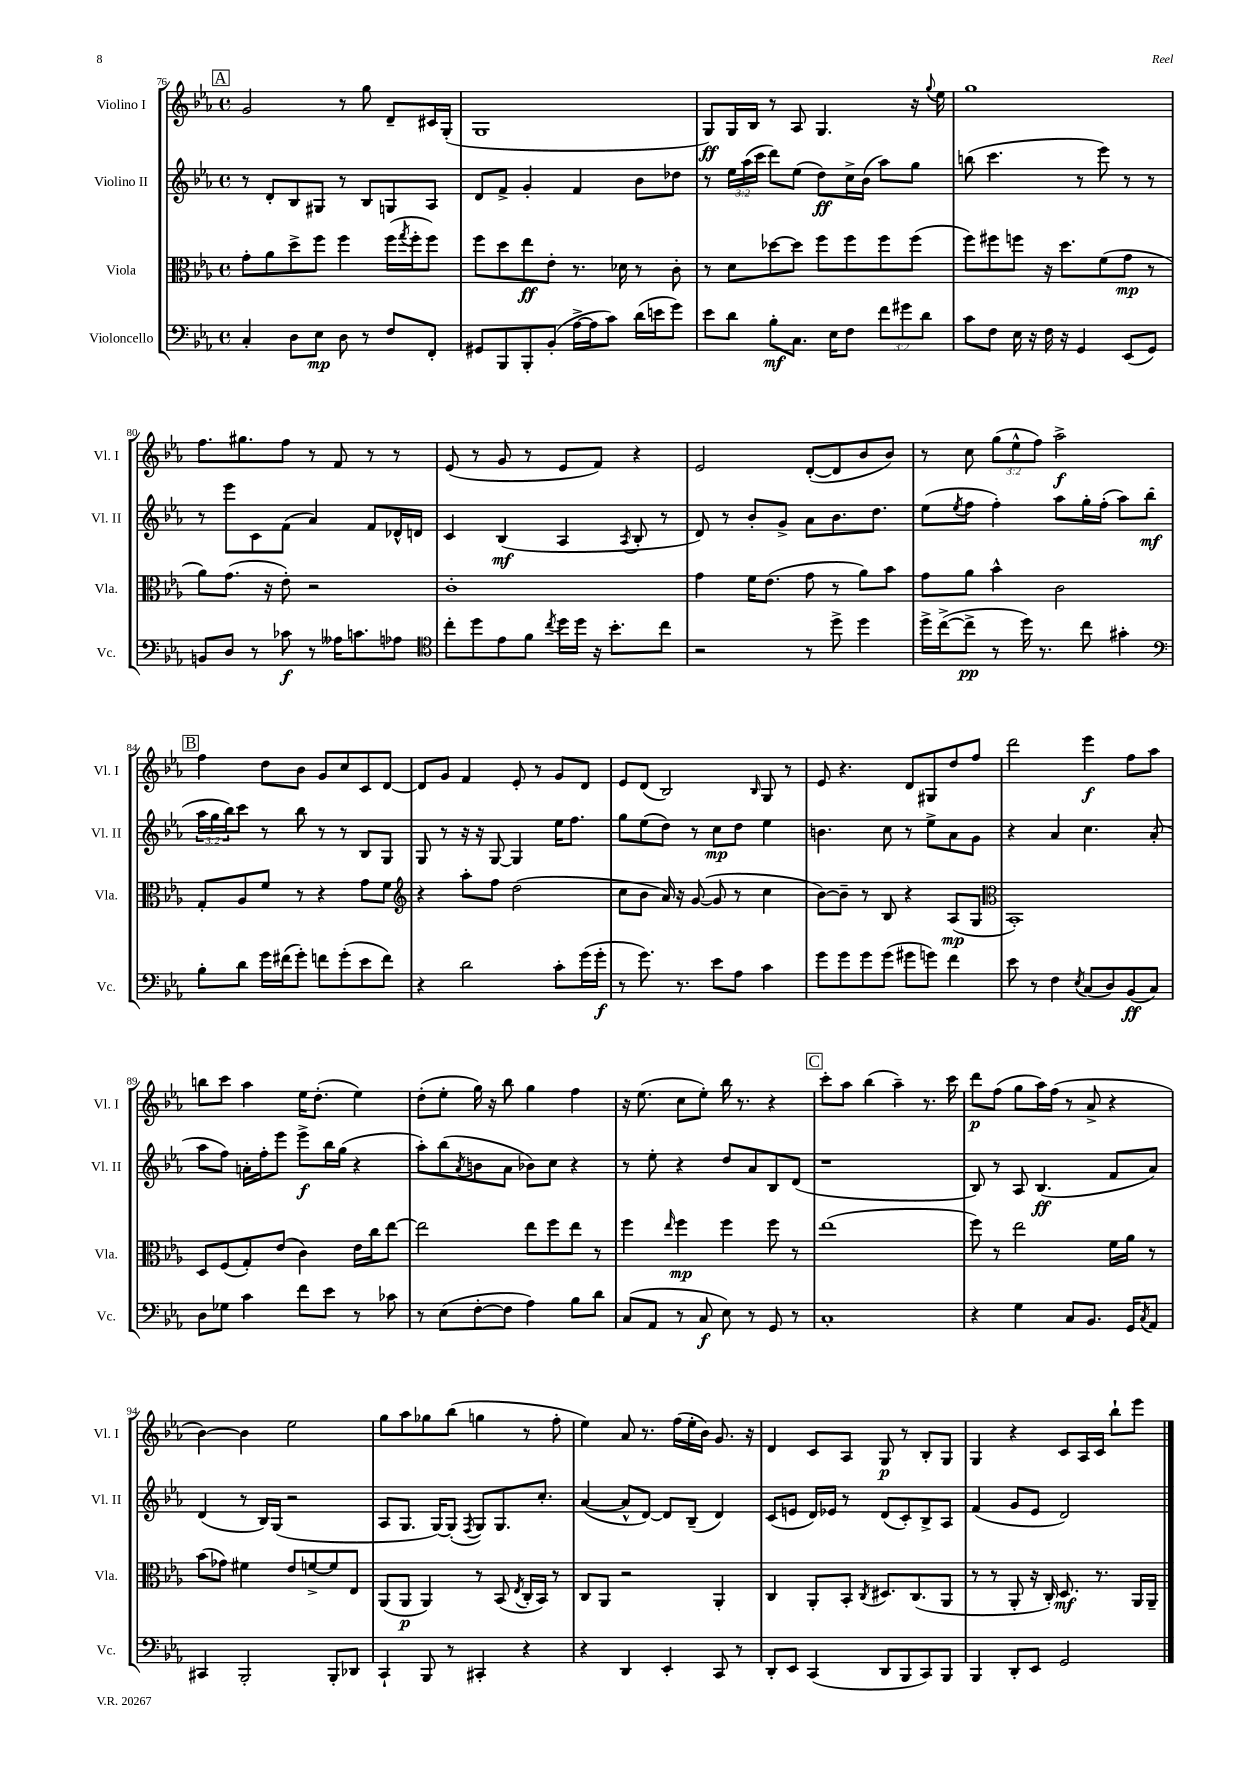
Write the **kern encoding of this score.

**kern	**dynam	**kern	**dynam	**kern	**dynam	**kern	**dynam
*part4	*part4	*part3	*part3	*part2	*part2	*part1	*part1
*staff4	*staff4	*staff3	*staff3	*staff2	*staff2	*staff1	*staff1
*I"Violoncello	*	*I"Viola	*	*I"Violino II	*	*I"Violino I	*
*I'Vc.	*	*I'Vla.	*	*I'Vl. II	*	*I'Vl. I	*
*clefF4	*	*clefC3	*	*clefG2	*	*clefG2	*
*k[b-e-a-]	*	*k[b-e-a-]	*	*k[b-e-a-]	*	*k[b-e-a-]	*
*M4/4	*	*M4/4	*	*M4/4	*	*M4/4	*
*met(c)	*	*met(c)	*	*met(c)	*	*met(c)	*
!!LO:REH:place=s1:t=A
=76	=76	=76	=76	=76	=76	=76	=76
4C'/	.	8g'\L	.	8r	.	2g/	.
.	.	8a-\	.	8d'/L	.	.	.
8D\L	.	8dd^\	.	8B-/	.	.	.
8E-\J	mp	8ff\J	.	8G#X/J	.	.	.
8D\	.	4ff\	.	8r	.	8r	.
8r	.	.	.	8B-/L	.	8gg\	.
8F/L	.	(16ff\LL	.	8Gn/	.	8d~/L	.
.	.	8qgg/	.	.	.	.	.
.	.	16ff'\J	.	.	.	.	.
8FF'/J	.	8ff\J)	.	8A-/J	.	16c#X/L	.
.	.	.	.	.	.	(16G'/JJ	.
=77	=77	=77	=77	=77	=77	=77	=77
8GG#X/L	.	8ff\L	.	8d/L	.	1G	.
8BBB-/	.	8dd\	.	8f^/J	.	.	.
8BBB-'/	.	8ee-\	ff	4g'/	.	.	.
(8BB-'/J	.	8e-'\J	.	.	.	.	.
[16A-^\LL	.	8.r	.	4f/	.	.	.
16A-\J]	.	.	.	.	.	.	.
8c\J)	.	.	.	.	.	.	.
.	.	16d-X\	.	.	.	.	.
(16d\LL	.	8r	.	8b-\L	.	.	.
16en\J	.	.	.	.	.	.	.
8g\J)	.	8c'\	.	8dd-X\J	.	.	.
=78	=78	=78	=78	=78	=78	=78	=78
8e-\L	.	8r	.	8r	.	8G/L)	ff
8d\J	.	8d\L	.	24ee-\LL	.	16G/L	.
.	.	.	.	(24aa-\	.	.	.
.	.	.	.	.	.	16B-/JJ	.
.	.	.	.	24ccc\JJ	.	.	.
8B-'\L	mf	[8dd-X\	.	8ddd\L)	.	8r	.
8.C\J	.	8dd-\J]	.	(8ee-\J	.	8A-/	.
.	.	8ff\L	.	8dd\L)	ff	4.G/	.
16E-\KL	.	.	.	.	.	.	.
8F\J	.	8ff\	.	16cc^\L	.	.	.
.	.	.	.	(16b-\JJ	.	.	.
12f\L	.	8ff\	.	8aa-\L)	.	.	.
12g#X\	.	.	.	.	.	.	.
.	.	(8ff\J	.	8gg\J	.	16r	.
12d\J	.	.	.	.	.	.	.
.	.	.	.	.	.	8qqgg/	.
.	.	.	.	.	.	16ee-\	.
=79	=79	=79	=79	=79	=79	=79	=79
8c\L	.	8ff\L)	.	(8bbn\	.	1gg	.
8F\J	.	8ff#X\	.	4.ccc\	.	.	.
16E-\	.	8ffn\J	.	.	.	.	.
16r	.	.	.	.	.	.	.
16F\	.	16r	.	.	.	.	.
16r	.	8.dd\L	.	.	.	.	.
4GG/	.	.	.	8r	.	.	.
.	.	(8f\	.	8eee-\)	.	.	.
(8EE-/L	.	8g\J	mp	8r	.	.	.
8GG/J)	.	8r	.	8r	.	.	.
!!LO:LB:g=z
=80	=80	=80	=80	=80	=80	=80	=80
8BBn/L	.	8a-\L)	.	8r	.	8.ff\L	.
8D/J	.	(8.g\J	.	8eee-\L	.	.	.
.	.	.	.	.	.	8.gg#X\	.
8r	.	.	.	8c\	.	.	.
.	.	16r	.	.	.	.	.
8c-X\	f	8e-'\)	.	(8f\J	.	8ff\J	.
8r	.	2r	.	4a-/)	.	8r	.
16A--X\KL	.	.	.	.	.	8f/	.
8.cn\	.	.	.	.	.	.	.
.	.	.	.	8f/L	.	8r	.
8A-X\J	.	.	.	16d-X^^/L	.	8r	.
.	.	.	.	16dn/JJ	.	.	.
=81	=81	=81	=81	=81	=81	=81	=81
*clefC4	*	*	*	*	*	*	*
8cc'\L	.	1c'	.	4c/	.	(8e-/	.
8dd\	.	.	.	.	.	8r	.
8e-\	.	.	.	(4B-/	mf	8g/	.
8f\J	.	.	.	.	.	8r	.
8qcc/	.	.	.	.	.	.	.
16dd\LL	.	.	.	4A-/	.	8e-/L	.
16dd\JJ	.	.	.	.	.	.	.
16r	.	.	.	.	.	8f/J)	.
8.b-'\L	.	.	.	.	.	.	.
.	.	.	.	8qA-/	.	.	.
.	.	.	.	8B-'/	.	4r	.
8cc\J	.	.	.	8r	.	.	.
=82	=82	=82	=82	=82	=82	=82	=82
2r	.	4g\	.	8d/)	.	2e-/	.
.	.	.	.	8r	.	.	.
.	.	16f\KL	.	8b-'/L	.	.	.
.	.	(8.e-\J	.	.	.	.	.
.	.	.	.	8g^/J	.	.	.
8r	.	8g\	.	8a-\L	.	([8d'/L	.
8dd^\	.	8r	.	8.b-\	.	8d/]	.
4dd\	.	8a-\L)	.	.	.	8b-/	.
.	.	.	.	8.dd\J	.	.	.
.	.	8b-\J	.	.	.	8b-/J)	.
=83	=83	=83	=83	=83	=83	=83	=83
16dd^\LL	.	8g\L	.	(8ee-\L	.	8r	.
([16cc^\J	.	.	.	.	.	.	.
.	.	.	.	8qee-/	.	.	.
8cc^\J]	pp	8a-\J	.	8ff\J	.	8cc\	.
8r	.	4b-^^\	.	4ff'\)	.	(12gg\L	.
.	.	.	.	.	.	12ee-^^\	.
16dd\)	.	.	.	.	.	.	.
.	.	.	.	.	.	12ff\J)	.
8.r	.	.	.	.	.	.	.
.	.	2c\	.	8aa-\L	.	2aa-^\	f
8cc\	.	.	.	16gg'\L	.	.	.
.	.	.	.	(16ff'\JJ	.	.	.
4g#X'\	.	.	.	8aa-\L)	.	.	.
.	.	.	.	(8bb-\J	mf	.	.
!!LO:LB:g=z
!!LO:REH:place=s1:t=B
=84	=84	=84	=84	=84	=84	=84	=84
*clefF4	*	*	*	*	*	*	*
8B-'\L	.	8G'/L	.	24aa-\LL	.	4ff\	.
.	.	.	.	24gg\	.	.	.
.	.	.	.	24bb-\J)	.	.	.
8d\J	.	8A-/	.	8ccc\J	.	.	.
16g\LL	.	8f/J	.	8r	.	8dd\L	.
(16f#X\J	.	.	.	.	.	.	.
8g'\J)	.	8r	.	8bb-\	.	8b-\J	.
8fn\L	.	4r	.	8r	.	8g/L	.
(8g'\	.	.	.	8r	.	8cc/	.
8e-\	.	8g\L	.	8B-/L	.	8c/	.
8f\J)	.	8f\J	.	8G/J	.	[8d/J	.
=85	=85	=85	=85	=85	=85	=85	=85
*	*	*clefG2	*	*	*	*	*
4r	.	4r	.	8G/	.	8d/L]	.
.	.	.	.	8r	.	8g/J	.
2d\	.	8aa-'\L	.	16r	.	4f/	.
.	.	.	.	16r	.	.	.
.	.	8ff\J	.	[8G/	.	.	.
.	.	(2dd\	.	4G/]	.	8e-'/	.
.	.	.	.	.	.	8r	.
8c'\L	.	.	.	16ee-\KL	.	8g/L	.
.	.	.	.	8.ff\J	.	.	.
(16g\L	.	.	.	.	.	8d/J	.
16g'\JJ	f	.	.	.	.	.	.
=86	=86	=86	=86	=86	=86	=86	=86
8r	.	8cc\L	.	8gg\L	.	8e-/L	.
8.g\)	.	8b-\J	.	(8ee-\	.	(8d/J	.
.	.	16a-/)	.	8dd\J)	.	2B-/)	.
8.r	.	16r	.	.	.	.	.
.	.	([8g/	.	8r	.	.	.
8e-\L	.	8g/]	.	8cc\L	mp	.	.
8A-\J	.	8r	.	8dd\J	.	.	.
.	.	.	.	.	.	16qqB-/	.
4c\	.	4cc\	.	4ee-\	.	8G/	.
.	.	.	.	.	.	8r	.
=87	=87	=87	=87	=87	=87	=87	=87
8g\L	.	[8b-\L)	.	4.bn\	.	8e-/	.
8g\	.	8b-~\J]	.	.	.	4.r	.
8g\	.	8r	.	.	.	.	.
(8g\J	.	8B-/	.	8cc\	.	.	.
8g#X\L	.	4r	.	8r	.	8d/L	.
8gn\J)	.	.	.	8ee-^\L	.	8G#X/	.
4f\	.	(8A-/L	mp	8a-\	.	8dd/	.
.	.	8G/J	.	8g\J	.	8ff/J	.
=88	=88	=88	=88	=88	=88	=88	=88
*	*	*clefC3	*	*	*	*	*
8e-\	.	1BB-')	.	4r	.	2ddd\	.
8r	.	.	.	.	.	.	.
4F\	.	.	.	4a-/	.	.	.
8qE-/	.	.	.	.	.	.	.
(8C/L	.	.	.	4.cc\	.	4eee-\	f
8D/)	.	.	.	.	.	.	.
(8BB-/	ff	.	.	.	.	8ff\L	.
8C/J)	.	.	.	(8a-'/	.	8aa-\J	.
!!LO:LB:g=z
=89	=89	=89	=89	=89	=89	=89	=89
8D\L	.	8D/L	.	8aa-\L	.	8bbn\L	.
8G-X\J	.	(8F/	.	8ff\J)	.	8ccc\J	.
4c\	.	8G'/)	.	16an'\LL	.	4aa-\	.
.	.	.	.	16ff'\J	.	.	.
.	.	(8e-/J	.	8eee-\J	.	.	.
8f\L	.	4c\)	.	8eee-^\L	f	16ee-\KL	.
.	.	.	.	.	.	(8.dd'\J	.
8e-\J	.	.	.	16bb-\L	.	.	.
.	.	.	.	(16gg\JJ	.	.	.
8r	.	16e-\LL	.	4r	.	4ee-\)	.
.	.	16cc\J	.	.	.	.	.
8c-X\	.	[8ee-\J	.	.	.	.	.
=90	=90	=90	=90	=90	=90	=90	=90
8r	.	2ee-\]	.	8aa-'\L)	.	(8dd'\L	.
(8E-\L	.	.	.	(8bb-\	.	8ee-'\J	.
.	.	.	.	8qa-/	.	.	.
[8F'\	.	.	.	8bn\	.	16gg\)	.
.	.	.	.	.	.	16r	.
8F\J]	.	.	.	8a-\J	.	8bb-\	.
4A-\)	.	8ee-\L	.	8b-X\L)	.	4gg\	.
.	.	8ff\	.	8cc\J	.	.	.
8B-\L	.	8ee-\J	.	4r	.	4ff\	.
8d\J	.	8r	.	.	.	.	.
=91	=91	=91	=91	=91	=91	=91	=91
(8C/L	.	4ff\	.	8r	.	16r	.
.	.	.	.	.	.	(8.ee-\	.
8AA-/J	.	.	.	8ee-'\	.	.	.
.	.	16qqee-/	.	.	.	.	.
8r	.	4ff\	mp	4r	.	8cc\L	.
8C/	f	.	.	.	.	8ee-'\J)	.
8E-\)	.	4ff\	.	8dd/L	.	16bb-\	.
.	.	.	.	.	.	8.r	.
8r	.	.	.	8a-/	.	.	.
8GG/	.	8ff\	.	8B-/	.	4r	.
8r	.	8r	.	(8d/J	.	.	.
!!LO:REH:place=s1:t=C
=92	=92	=92	=92	=92	=92	=92	=92
1C'	.	(1ee-	.	1r	.	8ccc'\L	.
.	.	.	.	.	.	8aa-\J	.
.	.	.	.	.	.	(4bb-\	.
.	.	.	.	.	.	4aa-~\)	.
.	.	.	.	.	.	8.r	.
.	.	.	.	.	.	16ccc\	.
=93	=93	=93	=93	=93	=93	=93	=93
4r	.	8ff\)	.	8B-/)	.	8ddd\L	p
.	.	8r	.	8r	.	(8ff\J	.
4G\	.	2ee-\	.	8A-/	.	8gg\L	.
.	.	.	.	(4.B-/	ff	16aa-\L)	.
.	.	.	.	.	.	(16ff\JJ	.
8C/L	.	.	.	.	.	8r	.
8.BB-/J	.	.	.	.	.	8a-^/	.
.	.	16f\LL	.	8f/L	.	4r	.
16GG/KL	.	16a-\JJ	.	.	.	.	.
8qC/	.	.	.	.	.	.	.
8AA-/J	.	8r	.	8a-/J)	.	.	.
!!LO:LB:g=z
=94	=94	=94	=94	=94	=94	=94	=94
4CC#X/	.	(8b-\L	.	(4d/	.	[4b-\)	.
.	.	8g-X\J)	.	.	.	.	.
2BBB-'/	.	4f#X\	.	8r	.	4b-\]	.
.	.	.	.	16B-/LL)	.	.	.
.	.	.	.	(16G/JJ	.	.	.
.	.	8e-/L	.	2r	.	2ee-\	.
.	.	[8fn^/	.	.	.	.	.
8BBB-'/L	.	8f/]	.	.	.	.	.
8DD-X/J	.	8E-/J	.	.	.	.	.
=95	=95	=95	=95	=95	=95	=95	=95
4CC`/	.	(8AA-/L	.	8A-/L	.	8gg\L	.
.	.	8AA-/J	p	8.G/J	.	8aa-\	.
8BBB-/	.	4AA-/)	.	.	.	8gg-X\	.
.	.	.	.	[16G/KL)	.	.	.
8r	.	.	.	(8G'/J]	.	(8bb-\J	.
.	.	.	.	8qF/	.	.	.
4CC#X'/	.	8r	.	8G/L)	.	4ggn\	.
.	.	(8BB-/	.	8.G/	.	.	.
.	.	8qE-/	.	.	.	.	.
4r	.	16C'/LL	.	.	.	8r	.
.	.	16BB-/JJ)	.	8.cc'/J	.	.	.
.	.	8r	.	.	.	8ff'\	.
=96	=96	=96	=96	=96	=96	=96	=96
4r	.	8C/L	.	([4a-/	.	4ee-\)	.
.	.	8AA-/J	.	.	.	.	.
4DD/	.	2r	.	8a-^^/L]	.	8a-/	.
.	.	.	.	[8d/J)	.	8.r	.
4EE-'/	.	.	.	8d/L]	.	.	.
.	.	.	.	.	.	(16ff\LL	.
.	.	.	.	(8B-~/J	.	16ee-'\	.
.	.	.	.	.	.	16b-\JJ)	.
8CC/	.	4AA-'/	.	4d/)	.	8.g/	.
8r	.	.	.	.	.	.	.
.	.	.	.	.	.	16r	.
=97	=97	=97	=97	=97	=97	=97	=97
8DD'/L	.	4C/	.	(8c/L	.	4d/	.
8EE-/J	.	.	.	8en/J	.	.	.
(4CC/	.	8AA-'/L	.	16d/LL)	.	8c/L	.
.	.	.	.	16e-X/JJ	.	.	.
.	.	8BB-'/J	.	8r	.	8A-/J	.
.	.	8qC/	.	.	.	.	.
8DD/L	.	8.D#X/L	.	(8d/L	.	8G/	p
8BBB-/	.	.	.	8c'/)	.	8r	.
.	.	(8.C/	.	.	.	.	.
8CC/)	.	.	.	8B-^/	.	8B-'/L	.
8BBB-/J	.	8AA-/J	.	8A-/J	.	8G/J	.
=98	=98	=98	=98	=98	=98	=98	=98
4BBB-/	.	8r	.	(4f/	.	4G/	.
.	.	8r	.	.	.	.	.
8DD'/L	.	8AA-'/	.	8g/L	.	4r	.
8EE-/J	.	16r	.	8e-/J	.	.	.
.	.	16C'/)	.	.	.	.	.
2GG/	.	8.D/	mf	2d/)	.	8c/L	.
.	.	.	.	.	.	16A-/L	.
.	.	8.r	.	.	.	16c/JJ	.
.	.	.	.	.	.	8bb-`\L	.
.	.	16AA-/LL	.	.	.	8eee-\J	.
.	.	16AA-~/JJ	.	.	.	.	.
==	==	==	==	==	==	==	==
*-	*-	*-	*-	*-	*-	*-	*-
